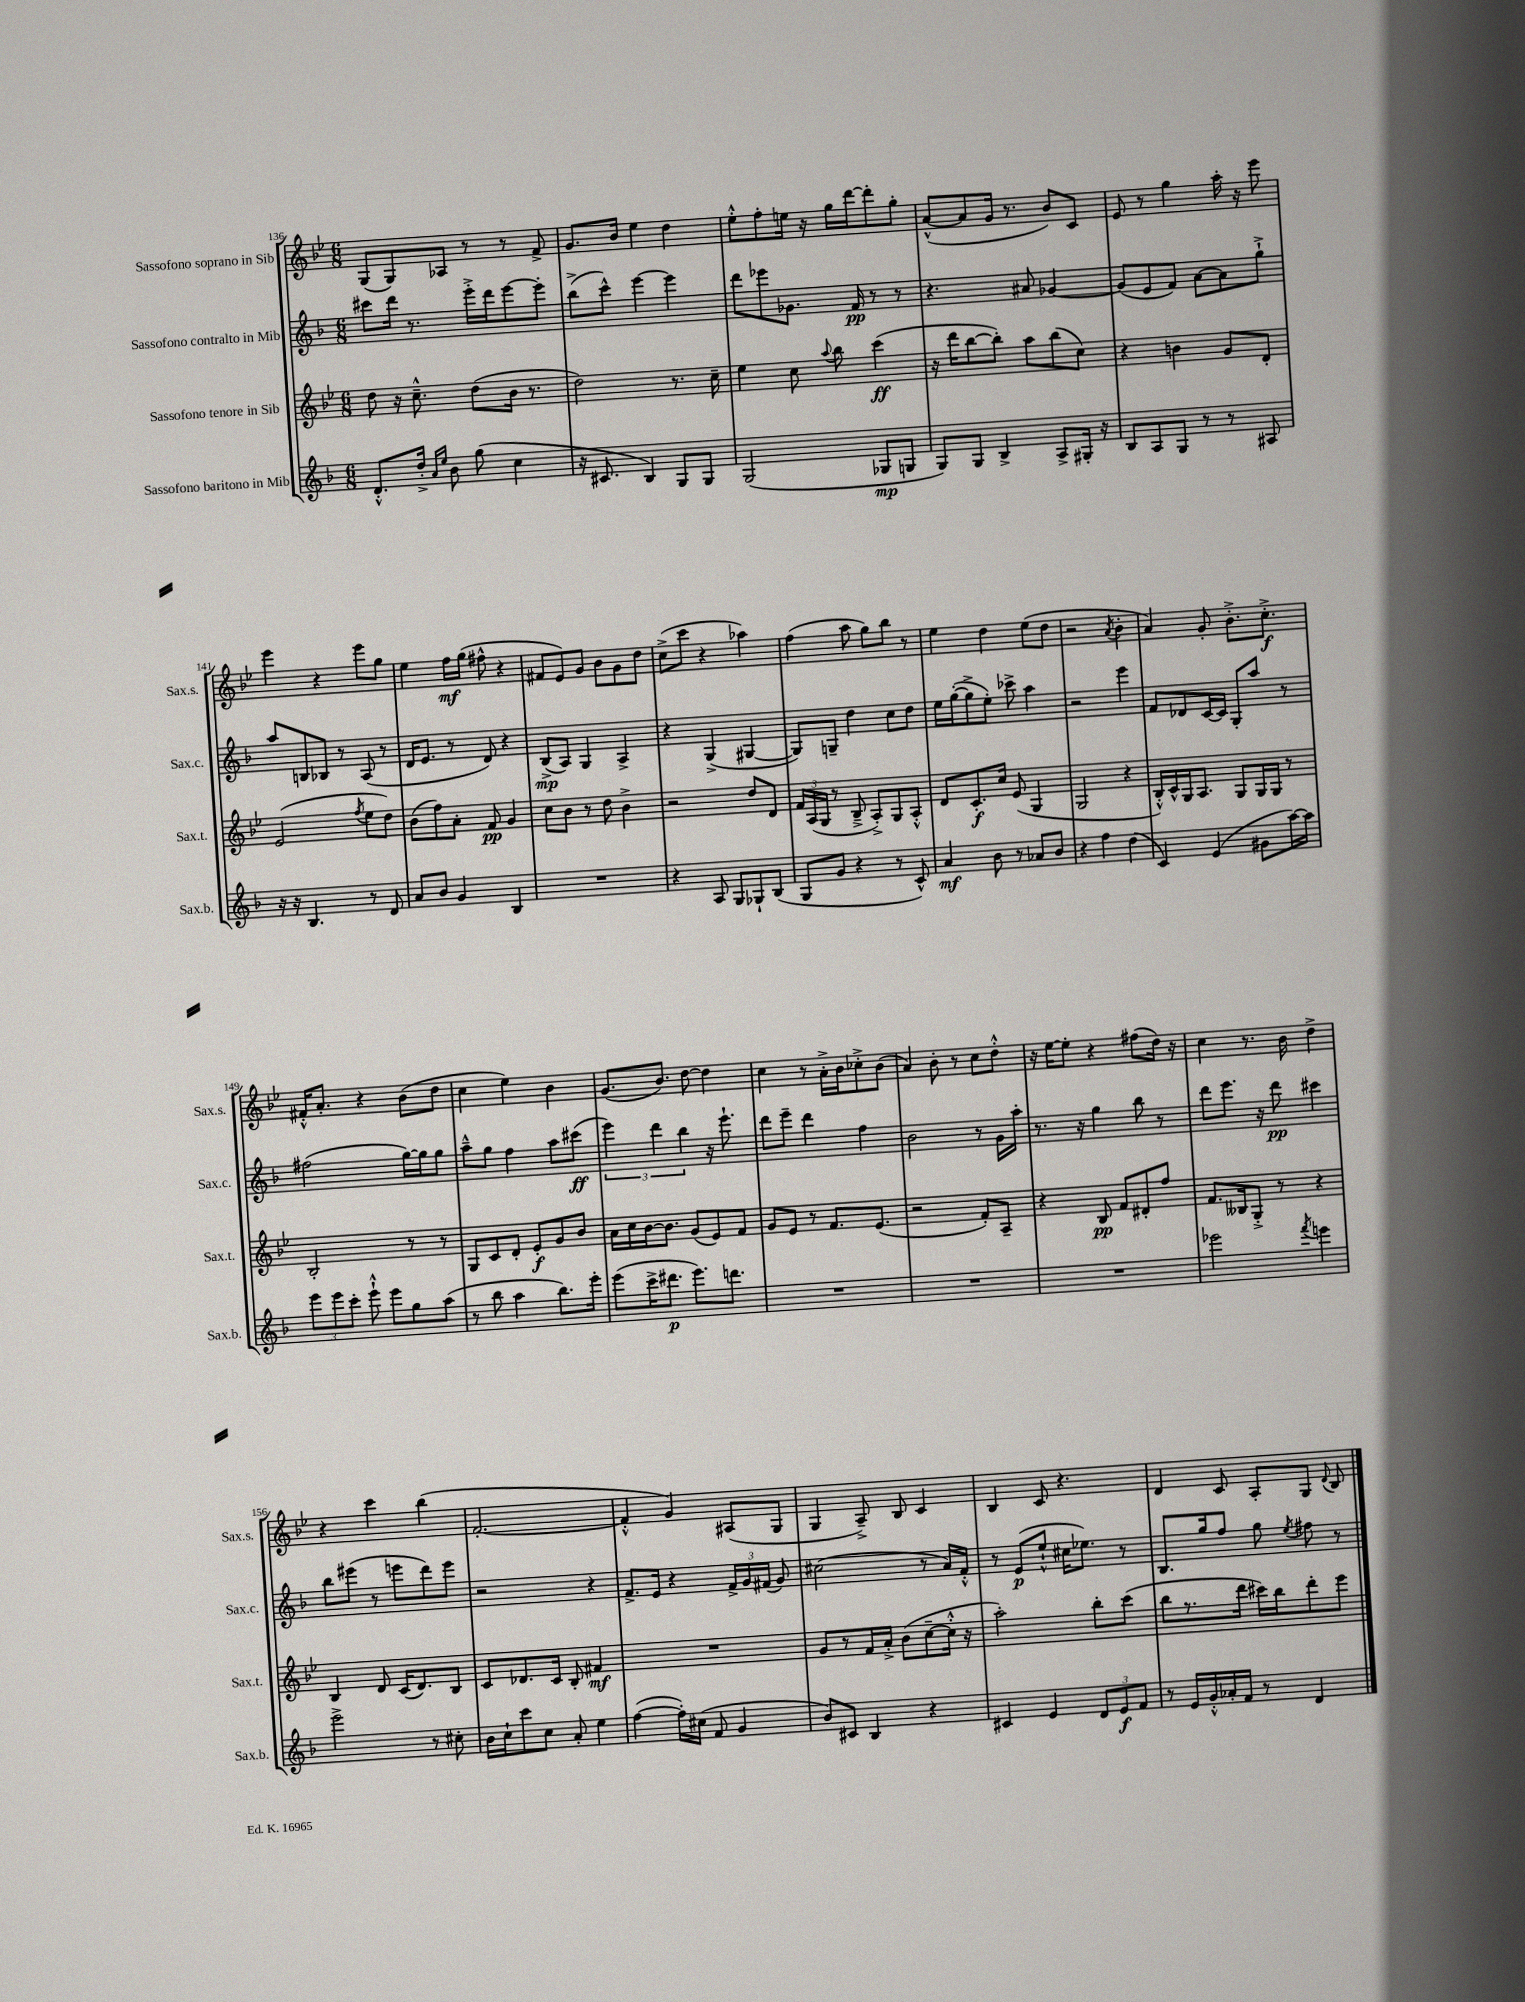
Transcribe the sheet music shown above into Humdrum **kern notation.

**kern	**dynam	**kern	**dynam	**kern	**dynam	**kern	**dynam
*part4	*part4	*part3	*part3	*part2	*part2	*part1	*part1
*staff4	*staff4	*staff3	*staff3	*staff2	*staff2	*staff1	*staff1
*I"Sassofono baritono in Mib	*	*I"Sassofono tenore in Sib	*	*I"Sassofono contralto in Mib	*	*I"Sassofono soprano in Sib	*
*I'Sax.b.	*	*I'Sax.t.	*	*I'Sax.c.	*	*I'Sax.s.	*
*clefG2	*	*clefG2	*	*clefG2	*	*clefG2	*
*k[b-]	*	*k[b-e-]	*	*k[b-]	*	*k[b-e-]	*
*M6/8	*	*M6/8	*	*M6/8	*	*M6/8	*
=136	=136	=136	=136	=136	=136	=136	=136
8.d'^^/L	.	8dd\	.	8ccc#X\L	.	(8G/L	.
.	.	16r	.	16ddd\Jk	.	8G/)	.
16dd'^/Jk	.	8.cc~^^\	.	8.r	.	.	.
16qqa/LL	.	.	.	.	.	.	.
16qqee/JJ	.	.	.	.	.	.	.
8b-\	.	.	.	.	.	8A-X/J	.
(8gg\	.	(8dd\L	.	16eee'^\LL	.	8r	.
.	.	.	.	16ddd\J	.	.	.
4cc\	.	16b-\Jk	.	[8eee\	.	8r	.
.	.	8.r	.	.	.	.	.
.	.	.	.	8eee'\J]	.	8f^/	.
=137	=137	=137	=137	=137	=137	=137	=137
16r	.	2dd\)	.	(8bb-^\L	.	8.g/L	.
8.c#X/	.	.	.	.	.	.	.
.	.	.	.	8ccc^^\J)	.	.	.
.	.	.	.	.	.	16b-/Jk	.
4B-/)	.	.	.	[4eee\	.	4ee-\	.
8G/L	.	8.r	.	4eee\]	.	4dd\	.
8G/J	.	.	.	.	.	.	.
.	.	16cc~\	.	.	.	.	.
=138	=138	=138	=138	=138	=138	=138	=138
(2G/	.	4ee-\	.	8ddd\L	.	8ee-'^^\L	.
.	.	.	.	8eee-X\	.	8ff'\	.
.	.	8cc\	.	8.g-X\J	.	16een\Jk	.
.	.	.	.	.	.	16r	.
.	.	8qqaa/	.	.	.	.	.
.	.	8bb-\	.	.	.	16gg\LL	.
.	.	.	.	16f/	pp	[16ddd\J	.
8G-X/L	mp	(4ccc\	ff	8r	.	8ddd'\]	.
8Gn/J	.	.	.	8r	.	8gg'\J	.
=139	=139	=139	=139	=139	=139	=139	=139
8G/L)	.	16r	.	4.r	.	([8a^^/L	.
.	.	16ddd\KL	.	.	.	.	.
8G/J	.	[8bb-\	.	.	.	8a/]	.
4B-^/	.	8bb-'\J])	.	.	.	16g/Jk	.
.	.	.	.	.	.	8.r	.
.	.	8aa\L	.	8a#X/	.	.	.
8A^/L	.	(8bb-\	.	[4g-X/	.	8b-/L)	.
16G#X'/Jk	.	8cc\J)	.	.	.	8c/J	.
16r	.	.	.	.	.	.	.
=140	=140	=140	=140	=140	=140	=140	=140
8B-/L	.	4r	.	(8g-/L]	.	8e-/	.
8A/	.	.	.	8e/	.	8r	.
8G/J	.	4bn\	.	8f/J)	.	4gg\	.
8r	.	.	.	[8a\L	.	.	.
8r	.	8g/L	.	8a\]	.	16aa'\	.
.	.	.	.	.	.	16r	.
8A#X/	.	8d'/J	.	8gg`^\J	.	8eee-\	.
!!LO:LB:g=z
=141	=141	=141	=141	=141	=141	=141	=141
16r	.	(2e-/	.	8aa/L	.	4eee-\	.
16r	.	.	.	.	.	.	.
4.B-/	.	.	.	8Bn/	.	.	.
.	.	.	.	8B-X/J	.	4r	.
.	.	.	.	8r	.	.	.
.	.	8qff/	.	.	.	.	.
8r	.	8ee-\L	.	(8A/	.	8eee-\L	.
8d/	.	8dd\J)	.	8r	.	8gg\J	.
=142	=142	=142	=142	=142	=142	=142	=142
8a/L	.	(8b-\L	.	16d/KL	.	4ee-\	.
.	.	.	.	8.e/J	.	.	.
8b-/J	.	8ff\)	.	.	.	.	.
4g/	.	8a'\J	.	8r	.	16ff\LL	mf
.	.	.	.	.	.	(16gg\JJ	.
.	.	8f/	pp	8d/)	.	8ff#X^^\	.
4B-/	.	4g/	.	4r	.	4r	.
=143	=143	=143	=143	=143	=143	=143	=143
2.r	.	8cc\L	.	(8B-^/L	mp	8f#X/L	.
.	.	8b-\J	.	8A/J)	.	8e-/)	.
.	.	8r	.	4G/	.	8g/J	.
.	.	8dd\	.	.	.	8b-\L	.
.	.	4b-^\	.	4A^/	.	8g\	.
.	.	.	.	.	.	8dd\J	.
=144	=144	=144	=144	=144	=144	=144	=144
4r	.	2r	.	4r	.	(8cc^\L	.
.	.	.	.	.	.	8ccc\J	.
8A/	.	.	.	(4G^/	.	4r	.
8G/L	.	.	.	.	.	.	.
8G-X`/	.	8dd/L	.	[4G#X/	.	4aa-X\)	.
(8B-/J	.	8d/J	.	.	.	.	.
=145	=145	=145	=145	=145	=145	=145	=145
8G/L	.	24f/LL	.	8G#/L])	.	(4ff\	.
.	.	(24A/	.	.	.	.	.
.	.	24G/JJ	.	.	.	.	.
8g/J	.	8r	.	8Gn~/J	.	.	.
4r	.	8B-~^/	.	4dd\	.	8aa\	.
.	.	8A'^/L)	.	.	.	8gg\L)	.
8r	.	8G/	.	8cc\L	.	8bb-\J	.
8c^^/)	.	8A'^^/J	.	8dd\J	.	8r	.
=146	=146	=146	=146	=146	=146	=146	=146
4a/	mf	8d/L	.	16ee\LL	.	4ee-\	.
.	.	.	.	([16gg'\J	.	.	.
.	.	8.c'/	f	8gg^\]	.	.	.
8b-\	.	.	.	8ee'\J)	.	4dd\	.
.	.	16cc/Jk	.	.	.	.	.
8r	.	(8e-/	.	8ccc-X^\	.	.	.
8a-X/L	.	4G/	.	4aa\	.	(8ee-\L	.
8b-/J	.	.	.	.	.	8dd\J	.
=147	=147	=147	=147	=147	=147	=147	=147
4r	.	2G/	.	2r	.	2r	.
4ff\	.	.	.	.	.	.	.
.	.	.	.	.	.	8qa/	.
(4dd\	.	4r	.	4eee\	.	4b-'\	.
=148	=148	=148	=148	=148	=148	=148	=148
4c/)	.	16B-'^^/LL)	.	8f/L	.	4a/)	.
.	.	16c^^/	.	.	.	.	.
.	.	16G/J	.	8d-X/	.	.	.
.	.	8.A/J	.	.	.	.	.
(4e/	.	.	.	[16c/L	.	8g'/	.
.	.	.	.	16c/JJ]	.	.	.
.	.	8G/L	.	8G'/L	.	8.b-'^\L	.
8g#X\L	.	16G/L	.	8aa/J	.	.	.
.	.	16G/JJ	.	.	.	8.cc'^\J	f
[16aa\L)	.	8r	.	8r	.	.	.
16aa\JJ]	.	.	.	.	.	.	.
!!LO:LB:g=z
=149	=149	=149	=149	=149	=149	=149	=149
12eee\L	.	2B-'/	.	(2ff#X\	.	16f#X'^^/KL	.
.	.	.	.	.	.	8.a'/J	.
12eee\	.	.	.	.	.	.	.
12ccc'\J	.	.	.	.	.	.	.
8eee`^^\	.	.	.	.	.	4r	.
8eee\L	.	.	.	.	.	.	.
8gg\	.	8r	.	[16gg\LL)	.	(8b-\L	.
.	.	.	.	16gg\J]	.	.	.
(8aa\J	.	8r	.	8gg\J	.	8dd\J	.
=150	=150	=150	=150	=150	=150	=150	=150
8r	.	8G/L	.	8aa~^^\L	.	4cc\	.
8bb-\	.	8c/	.	8gg\J	.	.	.
4aa\	.	8d'/J	.	4ff\	.	4ee-\)	.
.	.	8e-'/L	f	.	.	.	.
8.bb-\L)	.	8g/	.	8aa\L	.	4b-\	.
.	.	8b-/J	.	(8ccc#X\J	ff	.	.
16eee'\Jk	.	.	.	.	.	.	.
=151	=151	=151	=151	=151	=151	=151	=151
(8eee\L	.	16a\LL	.	6eee\)	.	(8.g/L	.
.	.	16cc\	.	.	.	.	.
16ccc^\K	.	[16b-\J	.	.	.	.	.
.	.	.	.	6ddd\	.	.	.
8.ddd#X\J	p	8.b-\J]	.	.	.	8.b-/J)	.
.	.	.	.	6bb-\	.	.	.
8.eee\L)	.	(8g/L	.	.	.	[8dd\	.
.	.	8e-/)	.	16r	.	4dd\]	.
8.dddn\J	.	.	.	8.eee`\	.	.	.
.	.	8f/J	.	.	.	.	.
=152	=152	=152	=152	=152	=152	=152	=152
2.r	.	8g/L	.	8ddd\L	.	4cc\	.
.	.	8e-/J	.	8eee~\J	.	.	.
.	.	8r	.	4ddd\	.	8r	.
.	.	8.f/L	.	.	.	16a'^\LL	.
.	.	.	.	.	.	16b-\J	.
.	.	.	.	4ff\	.	8cc-X'^\	.
.	.	(8.e-/J	.	.	.	.	.
.	.	.	.	.	.	(8b-\J	.
=153	=153	=153	=153	=153	=153	=153	=153
2.r	.	2r	.	2b-\	.	4a/)	.
.	.	.	.	.	.	8b-'\	.
.	.	.	.	.	.	8r	.
.	.	8f'/L)	.	8r	.	8cc\L	.
.	.	8A~/J	.	16g\LL	.	8dd'^^\J	.
.	.	.	.	16aa'\JJ	.	.	.
=154	=154	=154	=154	=154	=154	=154	=154
2.r	.	4r	.	8.r	.	16r	.
.	.	.	.	.	.	[16ee-\KL	.
.	.	.	.	.	.	8ee-'\J]	.
.	.	.	.	16r	.	.	.
.	.	8B-/	pp	4gg\	.	4r	.
.	.	8f/L	.	.	.	.	.
.	.	8d#X'/	.	8bb-\	.	(8ff#X\L	.
.	.	8ff/J	.	8r	.	16dd\Jk)	.
.	.	.	.	.	.	16r	.
=155	=155	=155	=155	=155	=155	=155	=155
2eee-X\	.	8.f/L	.	8ddd\L	.	4cc\	.
.	.	.	.	8.eee\J	.	.	.
.	.	16B--X/k	.	.	.	.	.
.	.	8G'^/J	.	.	.	8.r	.
.	.	.	.	16r	.	.	.
.	.	8r	.	8ddd\	pp	.	.
.	.	.	.	.	.	16b-\	.
8qfff/	.	.	.	.	.	.	.
4eeen\	.	4r	.	4ccc#X\	.	4dd^\	.
!!LO:LB:g=z
=156	=156	=156	=156	=156	=156	=156	=156
2eee^\	.	4B-/	.	8bb-\L	.	4r	.
.	.	.	.	(8eee#X\J	.	.	.
.	.	8d/	.	8r	.	4ccc\	.
.	.	(16c/KL	.	8eeen\L	.	.	.
.	.	8.d/)	.	.	.	.	.
8r	.	.	.	8ddd\)	.	(4bb-\	.
8cc#X'\	.	8B-/J	.	8eee\J	.	.	.
=157	=157	=157	=157	=157	=157	=157	=157
16b-\LL	.	8c/L	.	2r	.	[2.f'/	.
16cc`\J	.	.	.	.	.	.	.
8ccc\	.	8.d-X/	.	.	.	.	.
8cc\J	.	.	.	.	.	.	.
.	.	16c/Jk	.	.	.	.	.
8a'/	.	8B-'/	.	.	.	.	.
4ee\	.	4f#X/	mf	4r	.	.	.
=158	=158	=158	=158	=158	=158	=158	=158
([4ff\	.	2.r	.	8.f^/L	.	4f'^^/]	.
.	.	.	.	16e/Jk	.	.	.
16ff'\LL])	.	.	.	4r	.	4g/)	.
(16cc#X\JJ	.	.	.	.	.	.	.
8f/	.	.	.	.	.	.	.
4g/	.	.	.	24f^/LL	.	(8A#X/L	.
.	.	.	.	24g/	.	.	.
.	.	.	.	(24f#X/JJ	.	.	.
.	.	.	.	8g/)	.	8G/J	.
=159	=159	=159	=159	=159	=159	=159	=159
8b-/L)	.	8g/L	.	(2cc#X\	.	4G/	.
8c#X/J	.	8r	.	.	.	.	.
4B-/	.	16f/L	.	.	.	8A~^/)	.
.	.	16a'^/JJ	.	.	.	.	.
.	.	(8b-\L	.	.	.	8B-/	.
4r	.	[8cc~\	.	8r	.	4c/	.
.	.	16cc'^^\Jk]	.	16a/LL)	.	.	.
.	.	16r	.	16f'^^/JJ	.	.	.
=160	=160	=160	=160	=160	=160	=160	=160
4c#X/	.	2aa'\)	.	8r	.	4B-/	.
.	.	.	.	(8e/L	p	.	.
4e/	.	.	.	8ee`^^/J	.	8c/	.
.	.	.	.	16cc#X\KL	.	4.r	.
.	.	.	.	8.ee-X\J)	.	.	.
12d/L	.	8bb-'\L	.	.	.	.	.
12e/	f	.	.	.	.	.	.
.	.	(8ccc\J	.	8r	.	.	.
12f/J	.	.	.	.	.	.	.
=161	=161	=161	=161	=161	=161	=161	=161
8r	.	8bb-\L	.	8.B-/L	.	4d/	.
16e/LL	.	8.r	.	.	.	.	.
16g'^^/	.	.	.	16gg/k	.	.	.
16a-X'/	.	.	.	8ff/J	.	8c/	.
16f/JJ	.	16ddd\Jk	.	.	.	.	.
8r	.	16ccc#X\LL)	.	8gg\	.	8A'/L	.
.	.	16bb-\J	.	.	.	.	.
.	.	.	.	8qee/	.	.	.
4d/	.	8ddd'\	.	8ff#X\	.	8G/J	.
.	.	.	.	.	.	8qqd/	.
.	.	8eee-\J	.	8r	.	8B-/	.
==	==	==	==	==	==	==	==
*-	*-	*-	*-	*-	*-	*-	*-
